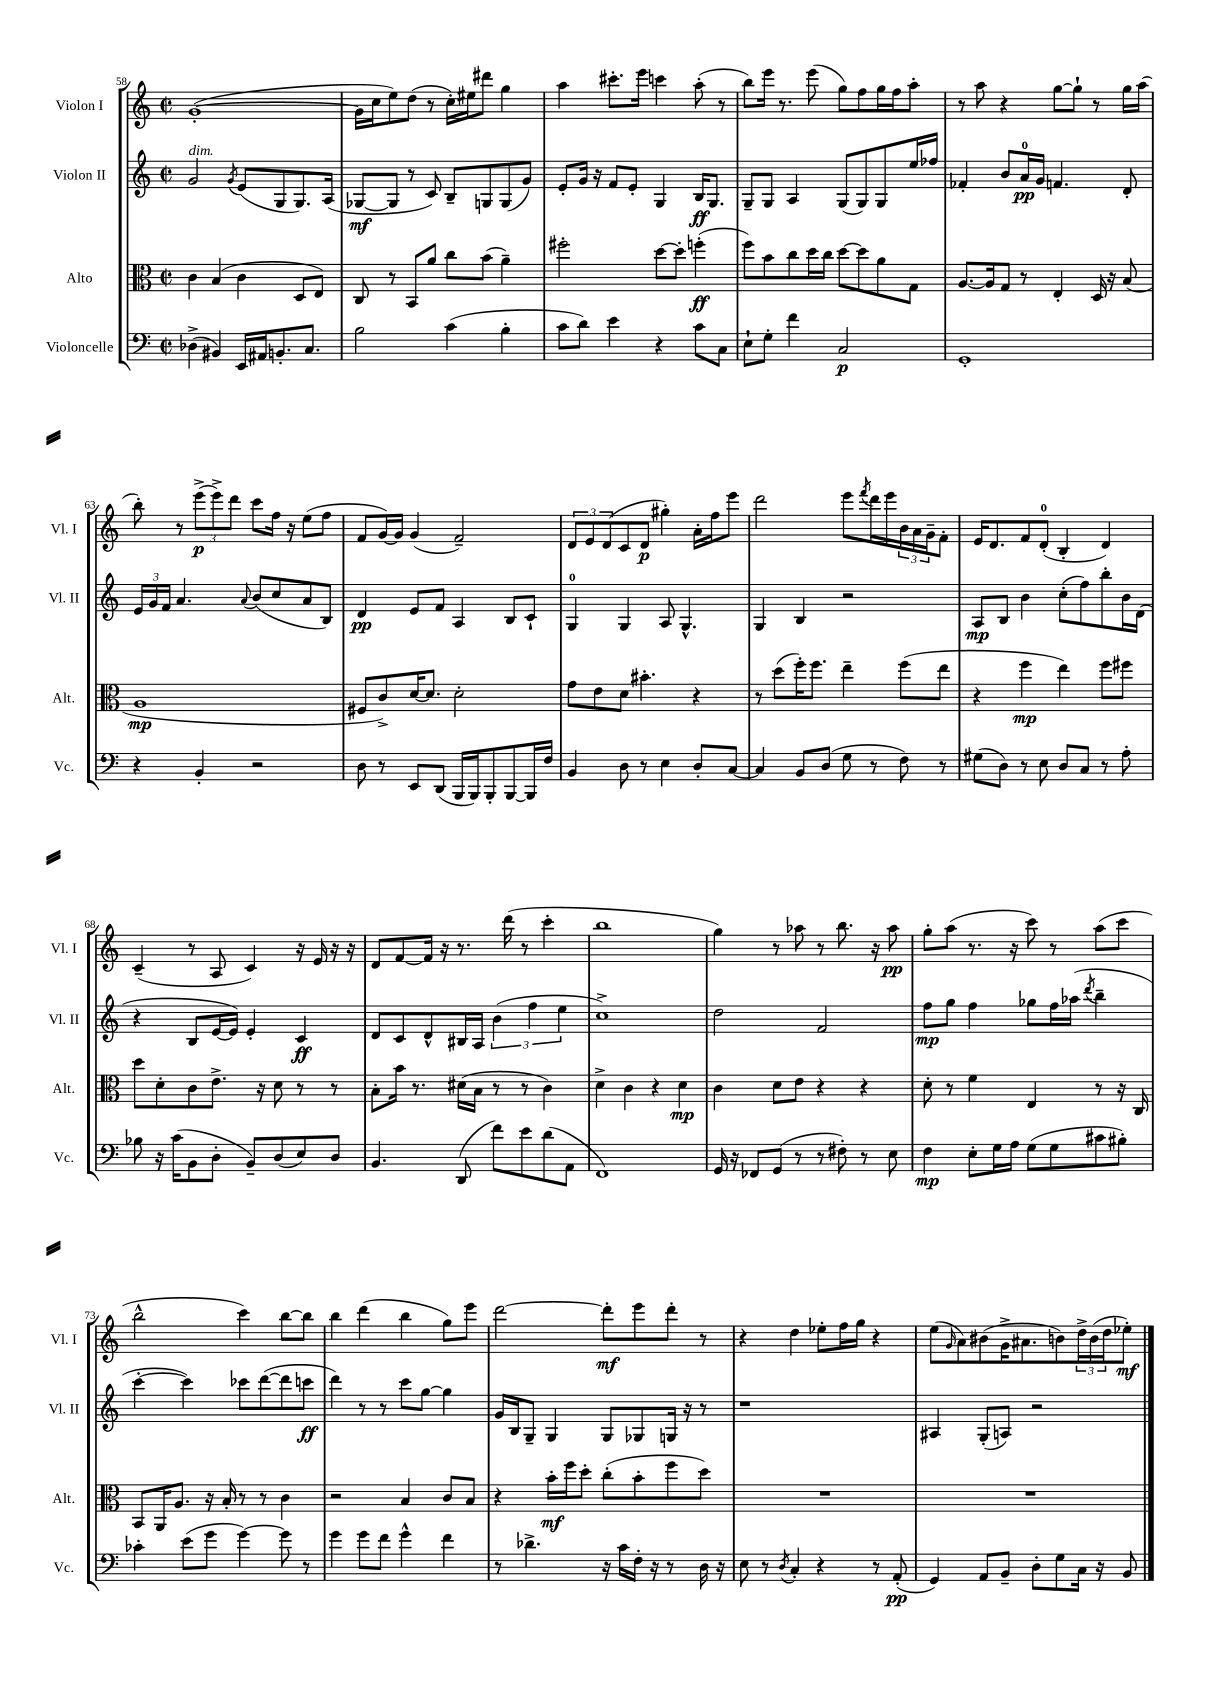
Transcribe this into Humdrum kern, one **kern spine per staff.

**kern	**kern	**kern	**kern
*staff4	*staff3	*staff2	*staff1
*clefF4	*clefC3	*clefG2	*clefG2
*k[]	*k[]	*k[]	*k[]
*M2/2	*M2/2	*M2/2	*M2/2
*met(c|)	*met(c|)	*met(c|)	*met(c|)
(4D-^	4c	2g	([1g'
4BB#)	(4B	.	.
.	.	8qg	.
16EE	4c	(8e	.
16AA#	.	.	.
8.BB'	.	8G	.
.	8D	8.G)	.
8.C	.	.	.
.	8E)	.	.
.	.	(16A	.
=	=	=	=
2B	8C	[8G-	16g]
.	.	.	16cc
.	8r	8G-]	8ee)
.	8BB	8r	(8dd
.	8a	8c)	8r
(4c	8cc	8B~	16cc')
.	.	.	16ee#
.	(8b	8G	8ddd#
4B'	4a~)	(8G	4gg
.	.	8g)	.
=	=	=	=
8c	2ff#'	8e'	4aa
8d)	.	16g	.
.	.	16r	.
4e	.	8f	8.ccc#'
.	.	8e'	.
.	.	.	16eee
4r	[8dd	4G	4ccc
.	8dd']	.	.
8c	(4ff'	16B	(8aa'
.	.	8.G	.
8C	.	.	8r
=	=	=	=
8E`	8ff)	8G~	8bb)
8G'	8b	8G	16eee
.	.	.	8.r
4f	8cc	4A	.
.	16dd	.	(8eee
.	16cc	.	.
2C	[8dd	(8G	8gg)
.	8dd]	8G)	8ff
.	8a	8G	16gg
.	.	.	16ff
.	8G	16ee	8aa'
.	.	16ff-	.
=	=	=	=
1GG'	[8.A	4f-'	8r
.	.	.	8aa
.	16A]	.	.
.	8G	8b	4r
.	8r	16a	.
.	.	16g	.
.	4E'	4.f	[8gg
.	.	.	8gg`]
.	16D	.	8r
.	16r	.	.
.	(8B	8d'	16gg
.	.	.	(16aa
=	=	=	=
4r	1A	24e	8bb')
.	.	24g	.
.	.	24f	.
.	.	4.a	8r
4BB'	.	.	(12eee^
.	.	.	12eee^)
.	.	.	12ddd
.	.	8qqa	.
2r	.	(8b	8ccc
.	.	8cc	16ff
.	.	.	16r
.	.	8a	(8ee
.	.	8B)	8ff
=	=	=	=
8D	8F#	4d	8f
8r	8c^)	.	[16g)
.	.	.	16g]
8EE	[16d	8e	(4g
.	8.d]	.	.
(8DD	.	8f	.
16BBB	2d'	4A	2f~)
16BBB)	.	.	.
8BBB'	.	.	.
[8BBB	.	8B	.
16BBB]	.	8c`	.
16F	.	.	.
=	=	=	=
4BB	8g	4G	12d
.	.	.	12e
.	8e	.	.
.	.	.	(12d
8D	8d	4G	8c
8r	4.b#'	.	8d
4E	.	8A	4gg#')
.	.	4.G^^	.
8D'	4r	.	16a'
.	.	.	16ff
[8C	.	.	8eee
=	=	=	=
4C]	8r	4G	2ddd
.	(8dd	.	.
8BB	16ff')	4B	.
.	8.ff	.	.
(8D	.	.	.
8G	4ee~	2r	8eee
.	.	.	8qfff
8r	.	.	16ddd
.	.	.	16eee
8F)	(8ff	.	24b
.	.	.	24a
.	.	.	24g~
8r	8ee	.	8f'
=	=	=	=
(8G#	4r	8A	16e
.	.	.	8.d
8D)	.	8B	.
8r	4ff	4b	8f
8E	.	.	(8d'
8D	4ee)	(8cc'	4B'
8C	.	8ff)	.
8r	8ff	8bb'	4d)
8A'	8ff#	16b	.
.	.	(16d	.
=	=	=	=
8B-	8dd	4r	(4c~
16r	8d'	.	.
(16c	.	.	.
8BB	8c	8B	8r
8D'	8.e^	[16e	8A
.	.	16e])	.
8BB~)	.	4e'	4c)
.	16r	.	.
(8D	8d	.	.
8E)	8r	4c	16r
.	.	.	16e
8D	8r	.	16r
.	.	.	16r
=	=	=	=
4.BB	8B'	8d	8d
.	16b	8c	[8f
.	8.r	.	.
.	.	8d^^	16f]
.	.	.	16r
(8DD	(16d#	16B#	8.r
.	16B	16A	.
8f)	8r	(6b	.
.	.	.	(16ddd
8e	8r	.	8r
.	.	6ff	.
(8d	4c)	.	4ccc'
.	.	6ee	.
8AA	.	.	.
=	=	=	=
1FF)	4d^	1cc^)	1bb
.	4c	.	.
.	4r	.	.
.	4d	.	.
=	=	=	=
16GG	4c	2dd	4gg)
16r	.	.	.
8FF-	.	.	.
(8GG	8d	.	8r
8r	8e	.	8aa-
8r	4r	2f	8r
8F#')	.	.	8.bb
8r	4r	.	.
.	.	.	16r
8E	.	.	8aa-
=	=	=	=
4F	8d'	8ff	8gg'
.	8r	8gg	(8aa
8E'	4f	4ff	8.r
16G	.	.	.
16A	.	.	16r
(8G	4E	8gg-	8ccc)
8G	.	16ff	8r
.	.	(16aa-	.
.	.	8qddd	.
8c#	8r	4bb~	(8aa
8B#')	16r	.	8ccc
.	16C	.	.
=	=	=	=
4c-'	8BB	[4ccc'	2bb^^
.	16AA	.	.
.	8.A	.	.
(8e	.	4ccc])	.
8g	16r	.	.
.	16B'	.	.
[4g)	8r	8ccc-	4ccc)
.	8r	([8ddd	.
8g]	4c	8ddd]	[8bb
8r	.	8ccc	8bb]
=	=	=	=
4g	2r	4ddd)	4bb
8g	.	8r	(4ddd
8f	.	8r	.
4g^^	4B	8ccc	4bb
.	.	[8gg	.
4f	8c	4gg]	8gg)
.	8B	.	8eee
=	=	=	=
8r	4r	16g	[2ddd
.	.	16B	.
4.d-^	.	8G~	.
.	16b'	4G	.
.	16ff	.	.
.	8dd'	.	.
16r	(8cc'	8G	8ddd']
16c	.	.	.
16F'	8b'	8G-	8eee
16r	.	.	.
8r	8ff	16G	8ddd'
.	.	16r	.
16D	8dd)	8r	8r
16r	.	.	.
=	=	=	=
8E	1r	1r	4r
8r	.	.	.
8qD	.	.	.
4C'	.	.	4dd
4r	.	.	8ee-'
.	.	.	16ff
.	.	.	16gg
8r	.	.	4r
(8AA'	.	.	.
=	=	=	=
4GG)	1r	4A#	(8ee
.	.	.	16qqg
.	.	.	8a)
8AA	.	(8G'	(8b#
8BB~	.	8A)	16g^
.	.	.	8.a#
8D'	.	2r	.
8G	.	.	8b)
16C	.	.	24dd^
.	.	.	(24b
16r	.	.	.
.	.	.	24dd
8BB	.	.	8ee-')
==	==	==	==
*-	*-	*-	*-
